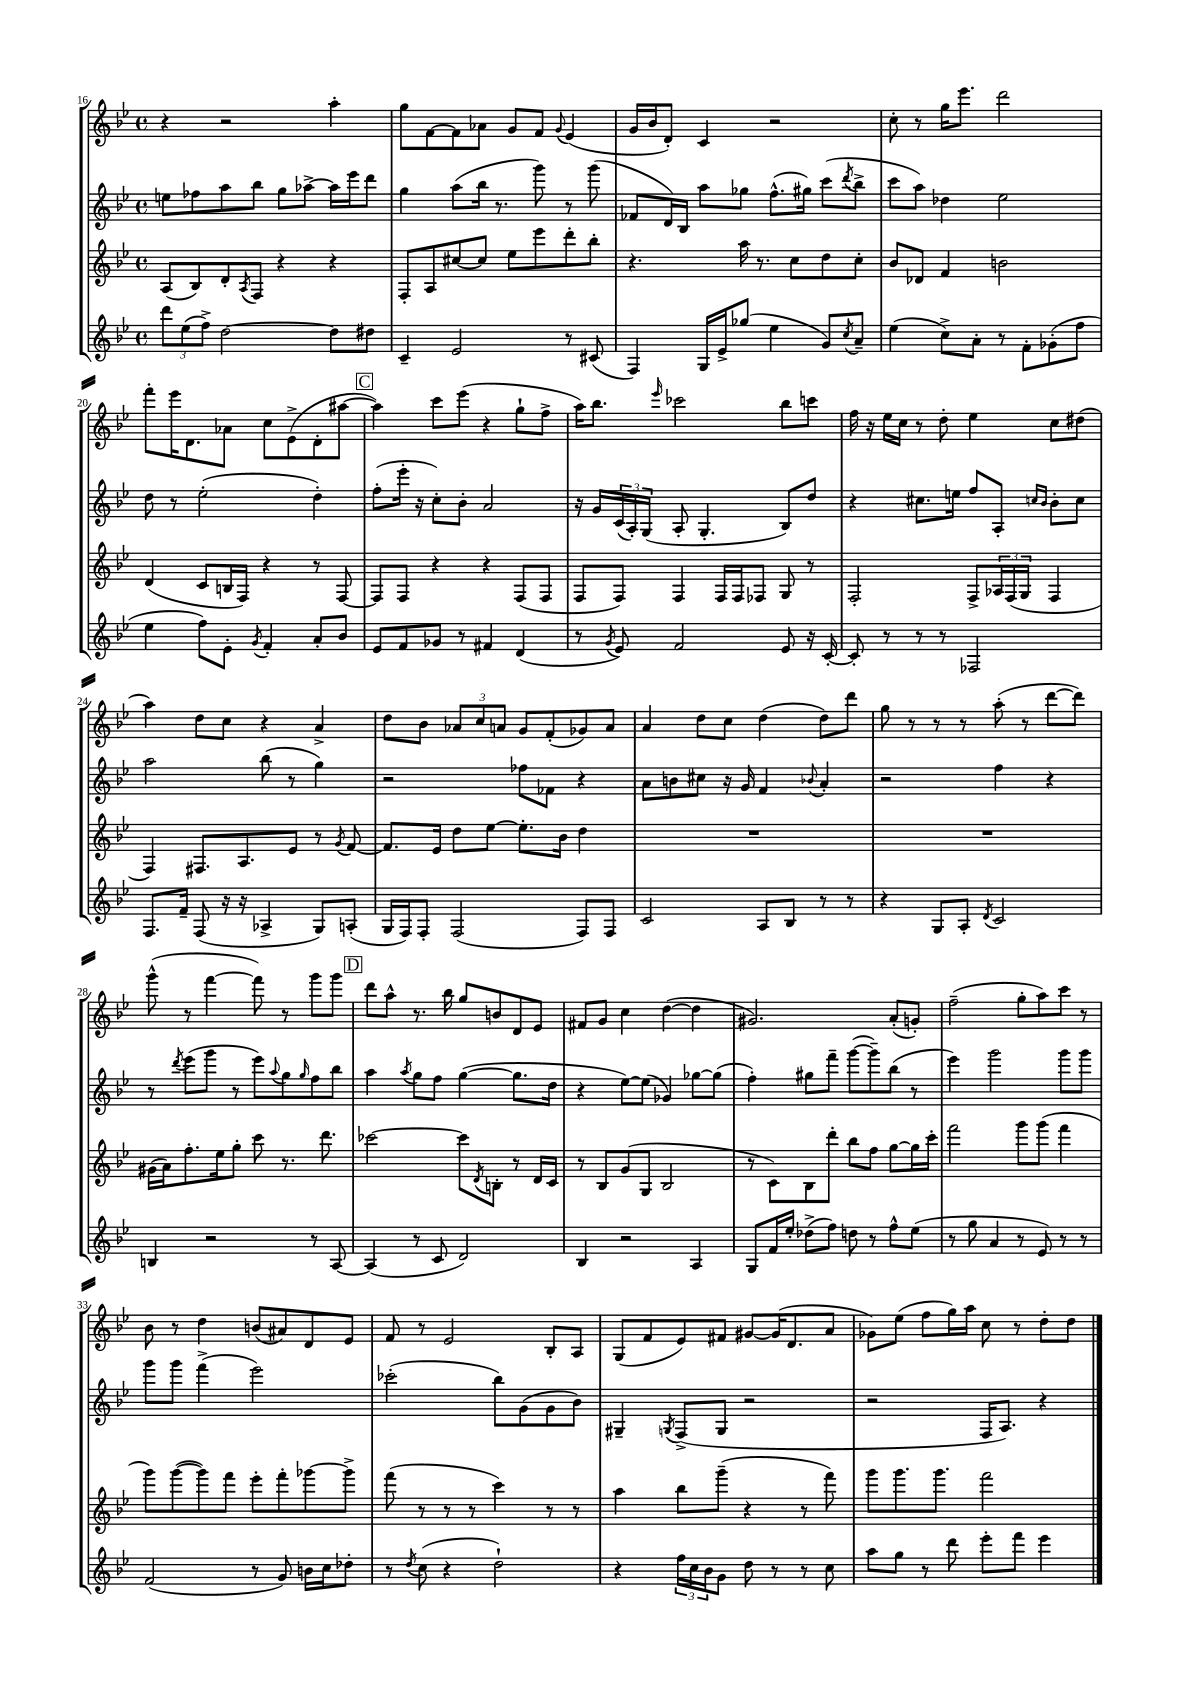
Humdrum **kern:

**kern	**kern	**kern	**kern
*staff4	*staff3	*staff2	*staff1
*clefG2	*clefG2	*clefG2	*clefG2
*k[b-e-]	*k[b-e-]	*k[b-e-]	*k[b-e-]
*M4/4	*M4/4	*M4/4	*M4/4
*met(c)	*met(c)	*met(c)	*met(c)
12ddd	(8A	8ee	4r
(12ee-	.	.	.
.	8B-)	8ff-	.
12ff^)	.	.	.
[2dd	8d'	8aa	2r
.	8qA	.	.
.	8F	8bb-	.
.	4r	8gg	.
.	.	[8aa-^	.
8dd]	4r	16aa-]	4aa'
.	.	16eee-	.
8dd#	.	8ddd	.
=	=	=	=
4c~	8F'	4gg	8gg
.	8A	.	[8f
2e-	[8cc#	(8aa	8f]
.	8cc#]	16bb-	8a-
.	.	8.r	.
.	8ee-	.	8g
.	8eee-	8ggg)	8f
.	.	.	8qqg
8r	8ddd'	8r	(4e-
(8c#	8bb-'	(8ggg	.
=	=	=	=
4F)	4.r	8f-	16g
.	.	.	16b-
.	.	16d)	8d')
.	.	16B-	.
16G	.	8aa	4c
16e-^	.	.	.
(8gg-	16aa	8gg-	.
.	8.r	.	.
4ee-	.	(8.ff^^	2r
.	8cc	.	.
.	.	16gg#)	.
8g)	8dd	(8ccc	.
8qcc	.	8qddd	.
8a~	8cc'	8bb-^	.
=	=	=	=
(4ee-	8b-	8ccc	8cc'
.	8d-	8aa)	8r
8cc^)	4f	4dd-	16gg
.	.	.	8.eee-
8a'	.	.	.
8r	2b	2ee-	2ddd
8f'	.	.	.
(8g-'	.	.	.
8ff	.	.	.
=	=	=	=
4ee-	(4d	8dd	8fff'
.	.	8r	16eee-
.	.	.	8.d
8ff)	8c	(2ee-'	.
8e-'	16B	.	8a-
.	16F)	.	.
8qg	.	.	.
4f'	4r	.	8cc
.	.	.	(8e-^
8a'	8r	4dd')	8d'
8b-	[8F	.	[8aa#
=	=	=	=
8e-	8F]	(8ff'	4aa#])
8f	8F	16eee-'	.
.	.	16r	.
8g-	4r	8cc')	8ccc
8r	.	8b-'	(8eee-
4f#	4r	2a	4r
(4d	(8F	.	8gg`
.	8F	.	8ff^
=	=	=	=
8r	8F	16r	16aa)
.	.	16g	8.bb-
8qg	.	.	.
8e-)	8F)	(24c	.
.	.	24A')	.
.	.	(24G	.
.	.	.	16qqeee-
2f	4F	8A'	2ccc-
.	.	4.G'	.
.	16F	.	.
.	16F	.	.
.	8F-	.	.
8e-	8G	8B-)	8bb-
16r	8r	8dd	8ccc
[16c'	.	.	.
=	=	=	=
8c']	2F'	4r	16ff
.	.	.	16r
8r	.	.	16ee-
.	.	.	16cc
8r	.	8.cc#	8r
8r	.	.	8dd'
.	.	16ee	.
2F-	8F^	8ff	4ee-
.	24A-	8A'	.
.	(24F	.	.
.	24G	.	.
.	.	16qqcc	.
.	.	16qqb-	.
.	4F	8b-'	8cc
.	.	8cc	(8dd#
=	=	=	=
8.F	4F)	2aa	4aa)
16f~	.	.	.
(8F	8.F#	.	8dd
16r	.	.	8cc
16r	8.A	.	.
4A-^	.	(8bb-	4r
.	8e-	8r	.
8G)	8r	4gg)	4a^
.	8qg	.	.
(8A'	[8f	.	.
=	=	=	=
16G	8.f]	2r	8dd
16F)	.	.	.
8F'	.	.	8b-
.	16e-	.	.
(2F	8dd	.	12a-
.	.	.	12cc
.	[8ee-	.	.
.	.	.	12a
.	8.ee-']	8ff-	8g
.	.	8f-	(8f'
.	16b-	.	.
8F)	4dd	4r	8g-)
8F	.	.	8a
=	=	=	=
2c	1r	8a	4a
.	.	8b	.
.	.	8cc#	8dd
.	.	16r	8cc
.	.	16g	.
8A	.	4f	(4dd
8B-	.	.	.
.	.	8qqb-	.
8r	.	4a'	8dd)
8r	.	.	8ddd
=	=	=	=
4r	1r	2r	8gg
.	.	.	8r
8G	.	.	8r
8A'	.	.	8r
8qd	.	.	.
2c	.	4ff	(8aa'
.	.	.	8r
.	.	4r	[8ddd
.	.	.	8ddd])
=	=	=	=
4B	(16g#	8r	(8ggg^^
.	16a)	.	.
.	.	8qddd	.
.	8.ff'	(8eee-	8r
2r	.	8ggg	[4fff
.	16ee-	.	.
.	8gg'	8r	.
.	8ccc	8eee-)	8fff])
.	.	8qqaa	.
.	8.r	8gg	8r
.	.	16qqgg	.
8r	.	8ff	8ggg
.	8.ddd	.	.
[8A	.	8bb-	8ggg
=	=	=	=
(4A]	[2ccc-	4aa	8ddd
.	.	.	8aa^^
.	.	8qaa	.
8r	.	8gg	8.r
8c	.	8ff	.
.	.	.	16bb-
2d)	8ccc-]	([4gg	8gg
.	8qd	.	.
.	8B'	.	8b
.	8r	8.gg]	8d
.	16d	.	8e-
.	16c	16dd	.
=	=	=	=
4B-	8r	4r	8f#
.	8B-	.	8g
2r	(8g	[8ee-)	4cc
.	8G	(8ee-]	.
.	2B-	4g-)	([4dd
4A	.	[8gg-	4dd]
.	.	(8gg-]	.
=	=	=	=
8G	8r	4ff')	2.g#)
16f	8c)	.	.
16ee-'	.	.	.
(8dd-^	8B-	8gg#	.
8ff)	8ddd'	8fff~	.
8dd	8bb-	([8ggg	.
8r	8ff	8ggg~])	.
8ff^^	[8gg	(8bb-	(8a'
(8ee-	16gg]	8r	8g')
.	16ccc'	.	.
=	=	=	=
8r	2fff	4eee-)	(2ff~
8gg	.	.	.
4a	.	2ggg	.
8r	8ggg	.	8gg'
8e-)	(8ggg	.	8aa)
8r	4fff	8ggg	8ccc
8r	.	8ggg	8r
=	=	=	=
(2f	8ggg)	8ggg	8b-
.	([8ggg	8ggg	8r
.	8ggg])	(4fff^	4dd
.	8fff	.	.
8r	8eee-'	2eee-)	(8b
8g)	8fff'	.	8a#)
16b	[8ggg-	.	8d
16cc	.	.	.
8dd-'	8ggg-^]	.	8e-
=	=	=	=
8r	(8fff	(2ccc-'	8f
8qdd	.	.	.
(8cc	8r	.	8r
4r	8r	.	2e-
.	8r	.	.
2dd`)	4ccc)	8bb-)	.
.	.	(8g	.
.	8r	8g	8B-'
.	8r	8b-)	8A
=	=	=	=
4r	4aa	4G#~	(8G
.	.	.	8f
.	.	8qG	.
24ff	8bb-	(8F^	8e-)
24cc	.	.	.
24b-	.	.	.
8g	(8ggg~	8G	8f#
8dd	4r	2r	[8g#
8r	.	.	(16g#]
.	.	.	8.d
8r	8r	.	.
8cc	8fff)	.	8a
=	=	=	=
8aa	8ggg	2r	8g-)
8gg	8.ggg	.	(8ee-
8r	.	.	8ff
.	8.ggg	.	.
8ddd	.	.	16gg)
.	.	.	16aa
8eee-'	2fff	16F	8cc
.	.	8.A)	.
8fff	.	.	8r
4eee-	.	4r	8dd'
.	.	.	8dd
==	==	==	==
*-	*-	*-	*-
